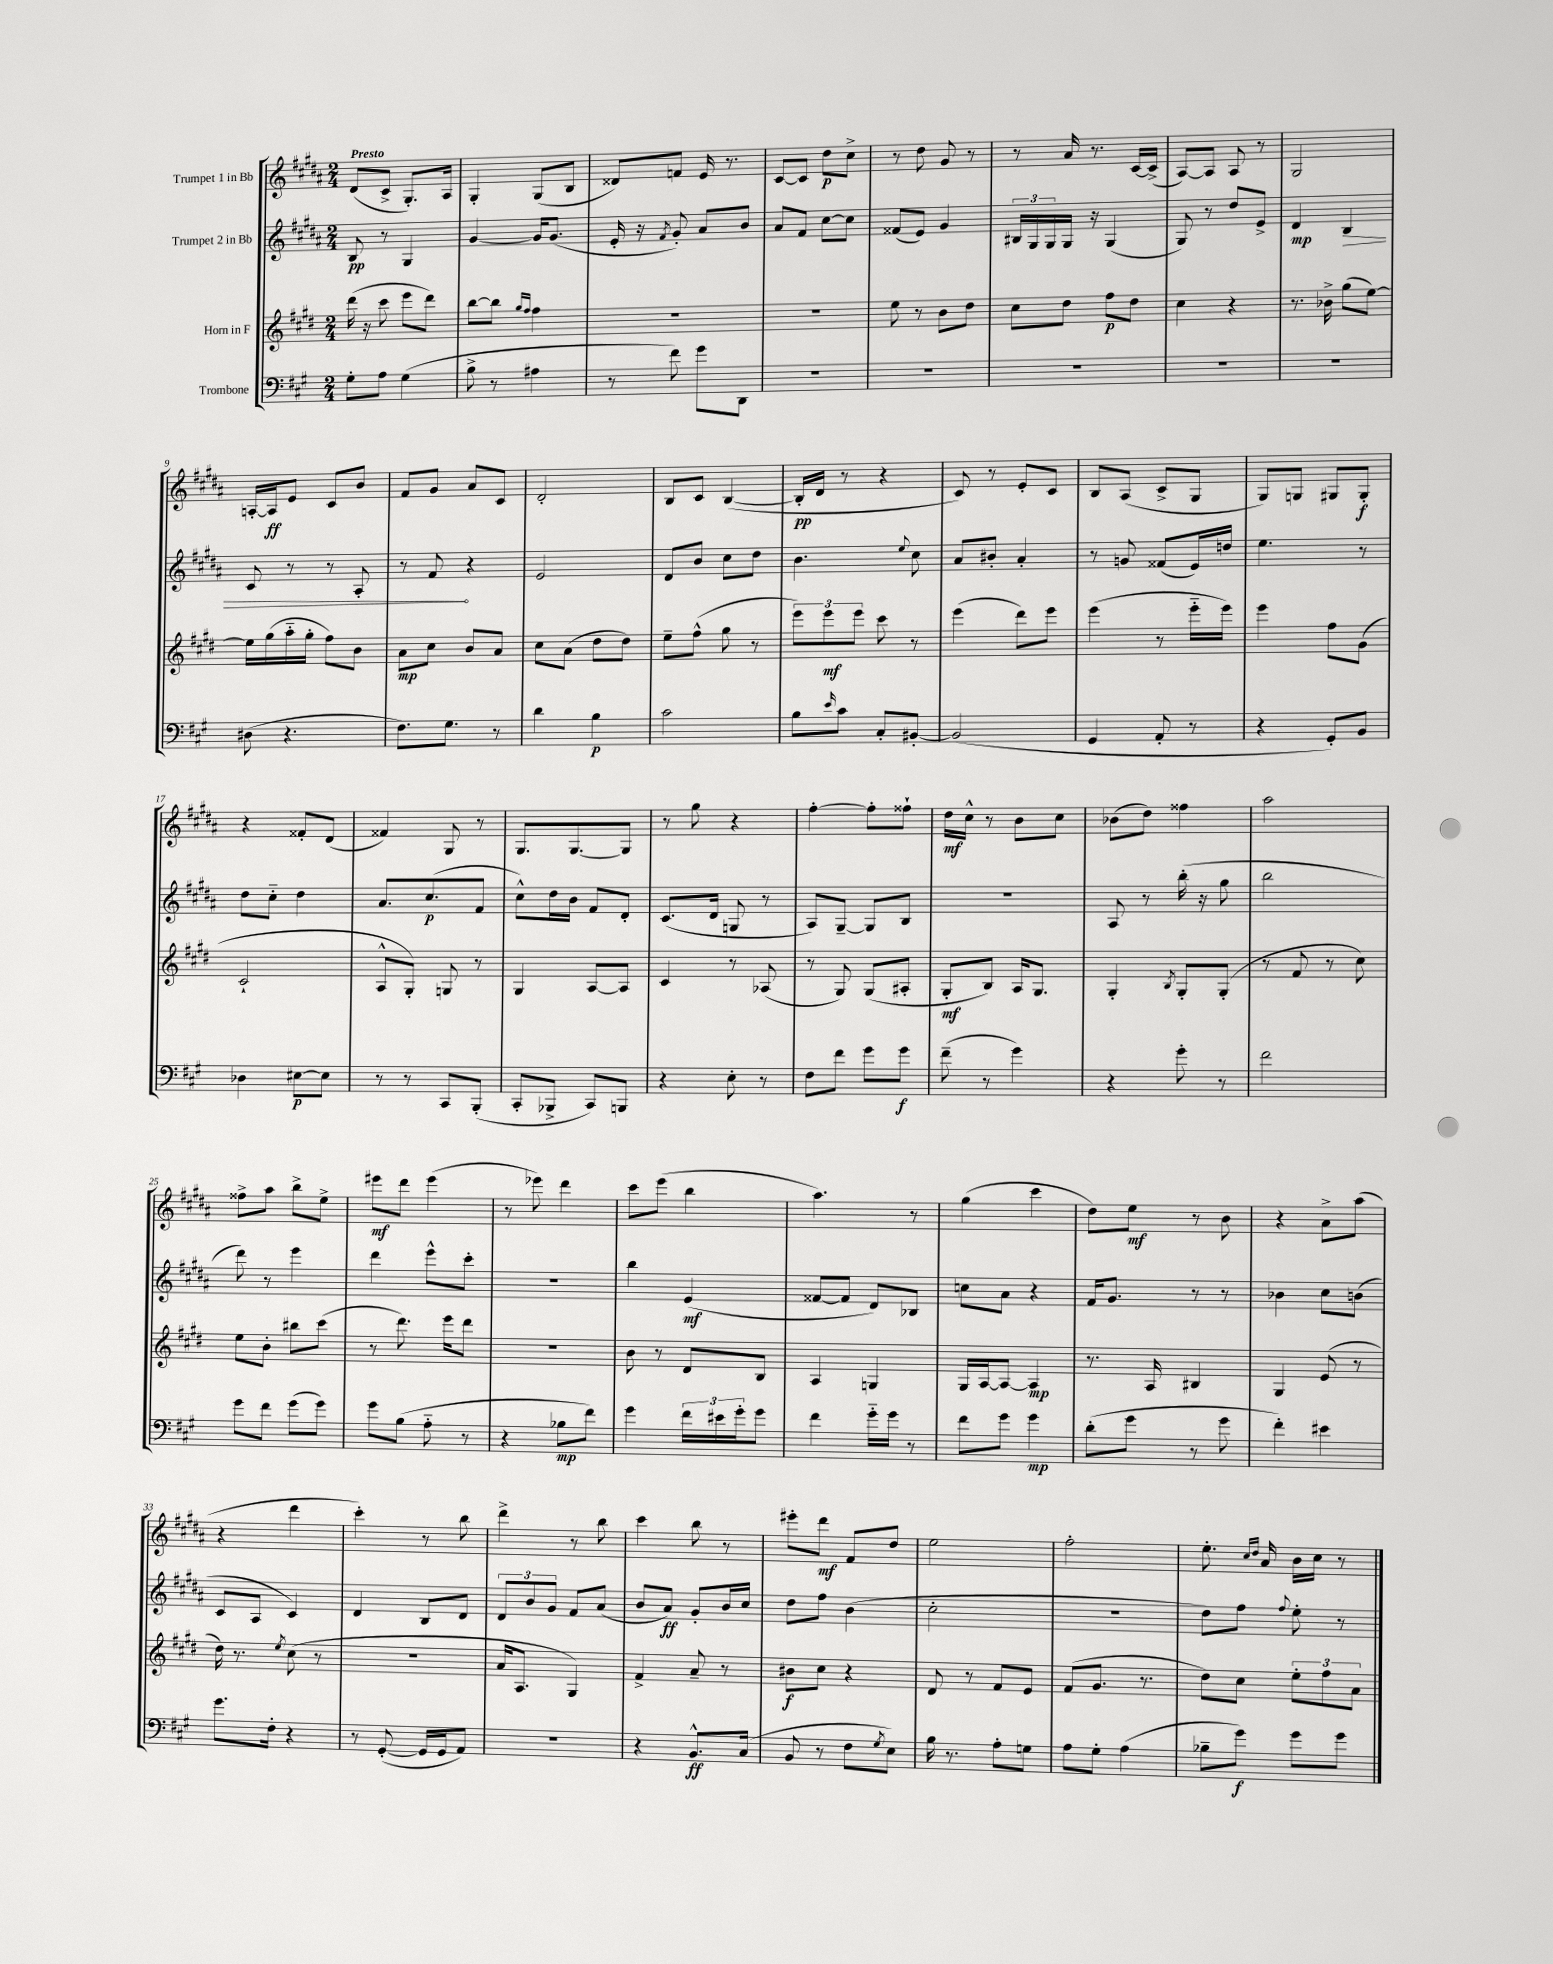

**kern	**dynam	**kern	**dynam	**kern	**dynam	**kern	**dynam
*part4	*part4	*part3	*part3	*part2	*part2	*part1	*part1
*staff4	*staff4	*staff3	*staff3	*staff2	*staff2	*staff1	*staff1
*I"Trombone	*	*I"Horn in F	*	*I"Trumpet 2 in Bb	*	*I"Trumpet 1 in Bb	*
*clefF4	*	*clefG2	*	*clefG2	*	*clefG2	*
*k[f#c#g#]	*	*k[f#c#g#d#]	*	*k[f#c#g#d#a#]	*	*k[f#c#g#d#a#]	*
*M2/4	*	*M2/4	*	*M2/4	*	*M2/4	*
=1	=1	=1	=1	=1	=1	=1	=1
!	!	!	!	!	!	!LO:TX:a:B:t=Presto	!
8G#'\L	.	(16ddd#\	.	8B/	pp	(8d#/L	.
.	.	16r	.	.	.	.	.
8A\J	.	8ccc#\	.	8r	.	8c#^/J	.
(4G#\	.	8eee\L	.	4G#/	.	8.G#'/L)	.
.	.	8ddd#\J)	.	.	.	.	.
.	.	.	.	.	.	16A#/Jk	.
=2	=2	=2	=2	=2	=2	=2	=2
8B^\	.	[8bb\L	.	[4g#/	.	4G#'/	.
8r	.	8bb\J]	.	.	.	.	.
.	.	16qqgg#/LL	.	.	.	.	.
.	.	16qqff#/JJ	.	.	.	.	.
4A#X\	.	4ff#\	.	16g#/KL]	.	(8G#/L	.
.	.	.	.	(8.g#/J	.	.	.
.	.	.	.	.	.	8B/J	.
=3	=3	=3	=3	=3	=3	=3	=3
8r	.	2r	.	16e'/	.	8d##X/L)	.
.	.	.	.	16r	.	.	.
.	.	.	.	8qf#/	.	.	.
8f#\)	.	.	.	8g#'/)	.	8fn/J	.
8g#\L	.	.	.	8a#/L	.	16e/	.
.	.	.	.	.	.	8.r	.
8DD\J	.	.	.	8b/J	.	.	.
=4	=4	=4	=4	=4	=4	=4	=4
2r	.	2r	.	8a#/L	.	[8c#/L	.
.	.	.	.	8f#/J	.	8c#/J]	.
.	.	.	.	[8cc#\L	.	8dd#\L	p
.	.	.	.	8cc#\J]	.	8cc#^\J	.
=5	=5	=5	=5	=5	=5	=5	=5
2r	.	8ee\	.	(8f##X/L	.	8r	.
.	.	8r	.	8e/J)	.	8dd#\	.
.	.	8b\L	.	4g#/	.	8g#/	.
.	.	8dd#\J	.	.	.	8r	.
=6	=6	=6	=6	=6	=6	=6	=6
2r	.	8cc#\L	.	24B#X/LL	.	8r	.
.	.	.	.	24G#/	.	.	.
.	.	.	.	24G#/	.	.	.
.	.	8dd#\J	.	16G#/JJ	.	16a#/	.
.	.	.	.	16r	.	8.r	.
.	.	8ff#\L	p	(4G#/	.	.	.
.	.	8dd#\J	.	.	.	[16c#/LL	.
.	.	.	.	.	.	(16c#^/JJ]	.
=7	=7	=7	=7	=7	=7	=7	=7
2r	.	4cc#\	.	8G#/)	.	[8A#/L)	.
.	.	.	.	8r	.	8A#/J]	.
.	.	4r	.	8dd#/L	.	8A#/	.
.	.	.	.	8e^/J	.	8r	.
=8	=8	=8	=8	=8	=8	=8	=8
2r	.	8.r	.	4d#/	mp	2G#/	.
.	.	16b-X^\	.	.	.	.	.
!	!	!	!	!	!LO:HP:b	!	!
.	.	(8gg#\L	.	4B/	>	.	.
.	.	[8ee\J)	.	.	.	.	.
!!LO:LB:g=z
=9	=9	=9	=9	=9	=9	=9	=9
(8D#X\	.	16ee\LL]	.	8c#/	.	[16An'/LL	.
.	.	(16gg#\	.	.	.	16A/J]	ff
4.r	.	16aa\	.	8r	.	8e/J	.
.	.	16gg#'\JJ	.	.	.	.	.
.	.	8ff#\L)	.	8r	.	8c#/L	.
.	.	8b\J	.	8A#'/	.	8b/J	.
=10	=10	=10	=10	=10	=10	=10	=10
8.F#\L)	.	8a\L	mp	8r	.	8f#/L	.
.	.	8cc#\J	.	8f#/	.	8g#/J	.
8.G#\J	.	.	.	.	.	.	.
.	.	8b/L	.	4r	]	8a#/L	.
8r	.	8a/J	.	.	.	8c#/J	.
=11	=11	=11	=11	=11	=11	=11	=11
4d\	.	8cc#\L	.	2e/	.	2d#'/	.
.	.	(8a\J	.	.	.	.	.
4B\	p	8dd#\L	.	.	.	.	.
.	.	8dd#\J)	.	.	.	.	.
=12	=12	=12	=12	=12	=12	=12	=12
2c#\	.	8ee~\L	.	8d#/L	.	8B/L	.
.	.	(8ff#^^\J	.	8b/J	.	8c#/J	.
.	.	8gg#\	.	8cc#\L	.	([4B/	.
.	.	8r	.	8dd#\J	.	.	.
=13	=13	=13	=13	=13	=13	=13	=13
8B\L	.	12eee\L)	.	4.b\	.	16B'/LL]	pp
.	.	.	.	.	.	16d#/JJ	.
.	.	12eee\	mf	.	.	.	.
16qqe/	.	.	.	.	.	.	.
8c#\J	.	.	.	.	.	8r	.
.	.	12eee\J	.	.	.	.	.
8C#'/L	.	8ccc#\	.	.	.	4r	.
.	.	.	.	8qqee/	.	.	.
[8BB#X'/J	.	8r	.	8cc#\	.	.	.
=14	=14	=14	=14	=14	=14	=14	=14
(2BB#/]	.	(4eee\	.	8a#/L	.	8c#/)	.
.	.	.	.	8b#X'/J	.	8r	.
.	.	8ddd#\L)	.	4a#'/	.	8e'/L	.
.	.	8eee\J	.	.	.	8c#/J	.
=15	=15	=15	=15	=15	=15	=15	=15
4GG#/	.	(4eee\	.	8r	.	8B/L	.
.	.	.	.	8gn/	.	(8A#/J	.
8AA'/	.	8r	.	(8f##X/L	.	8c#^/L	.
8r	.	16eee\LL	.	16e/L)	.	8G#/J	.
.	.	16eee\JJ)	.	16ddn/JJ	.	.	.
=16	=16	=16	=16	=16	=16	=16	=16
4r	.	4eee\	.	4.ee\	.	8G#/L)	.
.	.	.	.	.	.	8Gn/J	.
8GG#'/L)	.	8ff#\L	.	.	.	8G#X/L	.
8BB/J	.	(8g#\J	.	8r	.	8G#'/J	f
!!LO:LB:g=z
=17	=17	=17	=17	=17	=17	=17	=17
4D-X\	.	2c#`/	.	8dd#\L	.	4r	.
.	.	.	.	8cc#\J	.	.	.
[8E#X\L	p	.	.	4dd#\	.	8f##X'/L	.
8E#\J]	.	.	.	.	.	(8d#/J	.
=18	=18	=18	=18	=18	=18	=18	=18
8r	.	8A^^/L	.	8.a#/L	.	4f##X/)	.
8r	.	8G#'/J)	.	.	.	.	.
.	.	.	.	(8.cc#/	p	.	.
8CC#/L	.	8Gn/	.	.	.	8G#/	.
(8BBB'/J	.	8r	.	8f#/J	.	8r	.
=19	=19	=19	=19	=19	=19	=19	=19
8CC#'/L	.	4G#/	.	8cc#^^\L)	.	8.G#/L	.
8BBB-X^/J	.	.	.	16dd#\L	.	.	.
.	.	.	.	16b\JJ	.	[8.G#/	.
8CC#/L)	.	[8A/L	.	8f#/L	.	.	.
8BBBn/J	.	8A/J]	.	8d#'/J	.	8G#/J]	.
=20	=20	=20	=20	=20	=20	=20	=20
4r	.	4c#/	.	(8.c#/L	.	8r	.
.	.	.	.	.	.	8gg#\	.
.	.	.	.	16d#/Jk	.	.	.
8E'\	.	8r	.	8Gn/	.	4r	.
8r	.	(8A-X/	.	8r	.	.	.
=21	=21	=21	=21	=21	=21	=21	=21
8F#\L	.	8r	.	8A#/L)	.	[4ff#'\	.
8f#\J	.	8G#/)	.	[8G#~/J	.	.	.
8g#\L	.	(8G#/L	.	8G#/L]	.	8ff#'\L]	.
8g#\J	f	8A#X'/J	.	8B/J	.	8ff##X`\J	.
=22	=22	=22	=22	=22	=22	=22	=22
(8f#~\	.	8G#'/L	mf	2r	.	16dd#\LL	mf
.	.	.	.	.	.	16cc#^^\JJ	.
8r	.	8B/J)	.	.	.	8r	.
4g#\)	.	16A/KL	.	.	.	8b\L	.
.	.	8.G#/J	.	.	.	.	.
.	.	.	.	.	.	8cc#\J	.
=23	=23	=23	=23	=23	=23	=23	=23
4r	.	4G#'/	.	8A#/	.	(8b-X\L	.
.	.	.	.	8r	.	8dd#\J)	.
.	.	8qB/	.	.	.	.	.
8g#'\	.	8G#'/L	.	(16bb'\	.	4ff##X\	.
.	.	.	.	16r	.	.	.
8r	.	(8G#'/J	.	8gg#\	.	.	.
=24	=24	=24	=24	=24	=24	=24	=24
2f#\	.	8r	.	2bb\	.	2aa#\	.
.	.	8f#/	.	.	.	.	.
.	.	8r	.	.	.	.	.
.	.	8cc#\)	.	.	.	.	.
!!LO:LB:g=z
=25	=25	=25	=25	=25	=25	=25	=25
8g#\L	.	8ee\L	.	8ddd#\)	.	8ff##X^\L	.
8f#\J	.	8b'\J	.	8r	.	8aa#\J	.
(8g#\L	.	8bb#X\L	.	4eee\	.	8bb^\L	.
8g#\J)	.	(8ccc#\J	.	.	.	8ee^\J	.
=26	=26	=26	=26	=26	=26	=26	=26
8g#\L	.	8r	.	4ddd#\	.	8eee#X\L	mf
(8B\J	.	8.ddd#\)	.	.	.	8ddd#\J	.
8A\	.	.	.	8eee^^\L	.	(4eee#\	.
.	.	16eee\KL	.	.	.	.	.
8r	.	8ddd#\J	.	8ccc#'\J	.	.	.
=27	=27	=27	=27	=27	=27	=27	=27
4r	.	2r	.	2r	.	8r	.
.	.	.	.	.	.	8eee-X\)	.
8B-X\L	mp	.	.	.	.	4ddd#\	.
8f#\J)	.	.	.	.	.	.	.
=28	=28	=28	=28	=28	=28	=28	=28
4g#\	.	8b\	.	4bb\	.	8ccc#\L	.
.	.	8r	.	.	.	(8eee\J	.
24f#\LL	.	8d#/L	.	(4e/	mf	4bb\	.
24e#X\	.	.	.	.	.	.	.
24g#'\J	.	.	.	.	.	.	.
8g#\J	.	8B/J	.	.	.	.	.
=29	=29	=29	=29	=29	=29	=29	=29
4f#\	.	4A/	.	[8f##X/L	.	4.aa#\)	.
.	.	.	.	8f##/J]	.	.	.
16g#\LL	.	4Gn/	.	8d#/L)	.	.	.
16g#\JJ	.	.	.	.	.	.	.
8r	.	.	.	8B-X/J	.	8r	.
=30	=30	=30	=30	=30	=30	=30	=30
8f#\L	.	16G#/LL	.	8ccn\L	.	(4gg#\	.
.	.	[16A/J	.	.	.	.	.
8g#\J	.	8A/J_	.	8a#\J	.	.	.
4g#\	mp	4A/]	mp	4r	.	4ccc#\	.
=31	=31	=31	=31	=31	=31	=31	=31
(8d'\L	.	8.r	.	16f#/KL	.	8dd#\L)	.
.	.	.	.	8.g#/J	.	.	.
8g#\J	.	.	.	.	.	8ee\J	mf
.	.	16A/	.	.	.	.	.
8r	.	4B#X/	.	8r	.	8r	.
8g#\	.	.	.	8r	.	8b\	.
=32	=32	=32	=32	=32	=32	=32	=32
4f#'\)	.	4G#/	.	4b-X\	.	4r	.
4e#X\	.	(8e/	.	8cc#\L	.	8a#^\L	.
.	.	8r	.	(8bn\J	.	(8aa#\J	.
!!LO:LB:g=z
=33	=33	=33	=33	=33	=33	=33	=33
8.g#\L	.	16dd#\)	.	8c#/L	.	4r	.
.	.	8.r	.	.	.	.	.
.	.	.	.	8A#/J	.	.	.
16F#'\Jk	.	.	.	.	.	.	.
.	.	8qee/	.	.	.	.	.
4r	.	(8cc#\	.	4c#/)	.	4ddd#\	.
.	.	8r	.	.	.	.	.
=34	=34	=34	=34	=34	=34	=34	=34
8r	.	2r	.	4d#/	.	4ccc#'\)	.
([8GG#'/	.	.	.	.	.	.	.
16GG#/LL]	.	.	.	8B/L	.	8r	.
16GG#/J	.	.	.	.	.	.	.
8AA/J)	.	.	.	8d#/J	.	8bb\	.
=35	=35	=35	=35	=35	=35	=35	=35
2r	.	16a/KL	.	12d#/L	.	4ddd#^\	.
.	.	8.A/J	.	.	.	.	.
.	.	.	.	12b/	.	.	.
.	.	.	.	12g#/J	.	.	.
.	.	4G#/)	.	8f#/L	.	8r	.
.	.	.	.	(8a#/J	.	8bb\	.
=36	=36	=36	=36	=36	=36	=36	=36
4r	.	4f#^/	.	8b/L	.	4ccc#\	.
.	.	.	.	8a#/J)	ff	.	.
8.BB^^/L	ff	8a~/	.	8g#'/L	.	8bb\	.
.	.	8r	.	16b/L	.	8r	.
(16C#/Jk	.	.	.	16cc#/JJ	.	.	.
=37	=37	=37	=37	=37	=37	=37	=37
8BB/	.	8b#X\L	f	8dd#\L	.	8eee#X'\L	.
8r	.	8cc#\J	.	8ff#\J	.	8ddd#\J	mf
8F#\L	.	4r	.	(4b\	.	8f#/L	.
8qG#/	.	.	.	.	.	.	.
8E\J)	.	.	.	.	.	8dd#/J	.
=38	=38	=38	=38	=38	=38	=38	=38
16B\	.	8d#/	.	2cc#'\	.	2ee\	.
8.r	.	.	.	.	.	.	.
.	.	8r	.	.	.	.	.
8A'\L	.	8f#/L	.	.	.	.	.
8Gn\J	.	8e/J	.	.	.	.	.
=39	=39	=39	=39	=39	=39	=39	=39
8A\L	.	(8f#/L	.	2r	.	2ff#'\	.
8G#'\J	.	8.g#/J	.	.	.	.	.
(4A\	.	.	.	.	.	.	.
.	.	8.r	.	.	.	.	.
=40	=40	=40	=40	=40	=40	=40	=40
8B-X~\L	.	8dd#\L)	.	8dd#\L)	.	8.ee'\	.
8g#\J)	f	8cc#\J	.	8ff#\J	.	.	.
.	.	.	.	.	.	16qqcc#/LL	.
.	.	.	.	.	.	16qqdd#/JJ	.
.	.	.	.	.	.	16a#/	.
.	.	.	.	8qqff#/	.	.	.
8g#\L	.	12ee'\L	.	8ee'\	.	16b\LL	.
.	.	.	.	.	.	16cc#\JJ	.
.	.	12ff#\	.	.	.	.	.
8g#\J	.	.	.	8r	.	8r	.
.	.	12a\J	.	.	.	.	.
==	==	==	==	==	==	==	==
*-	*-	*-	*-	*-	*-	*-	*-
